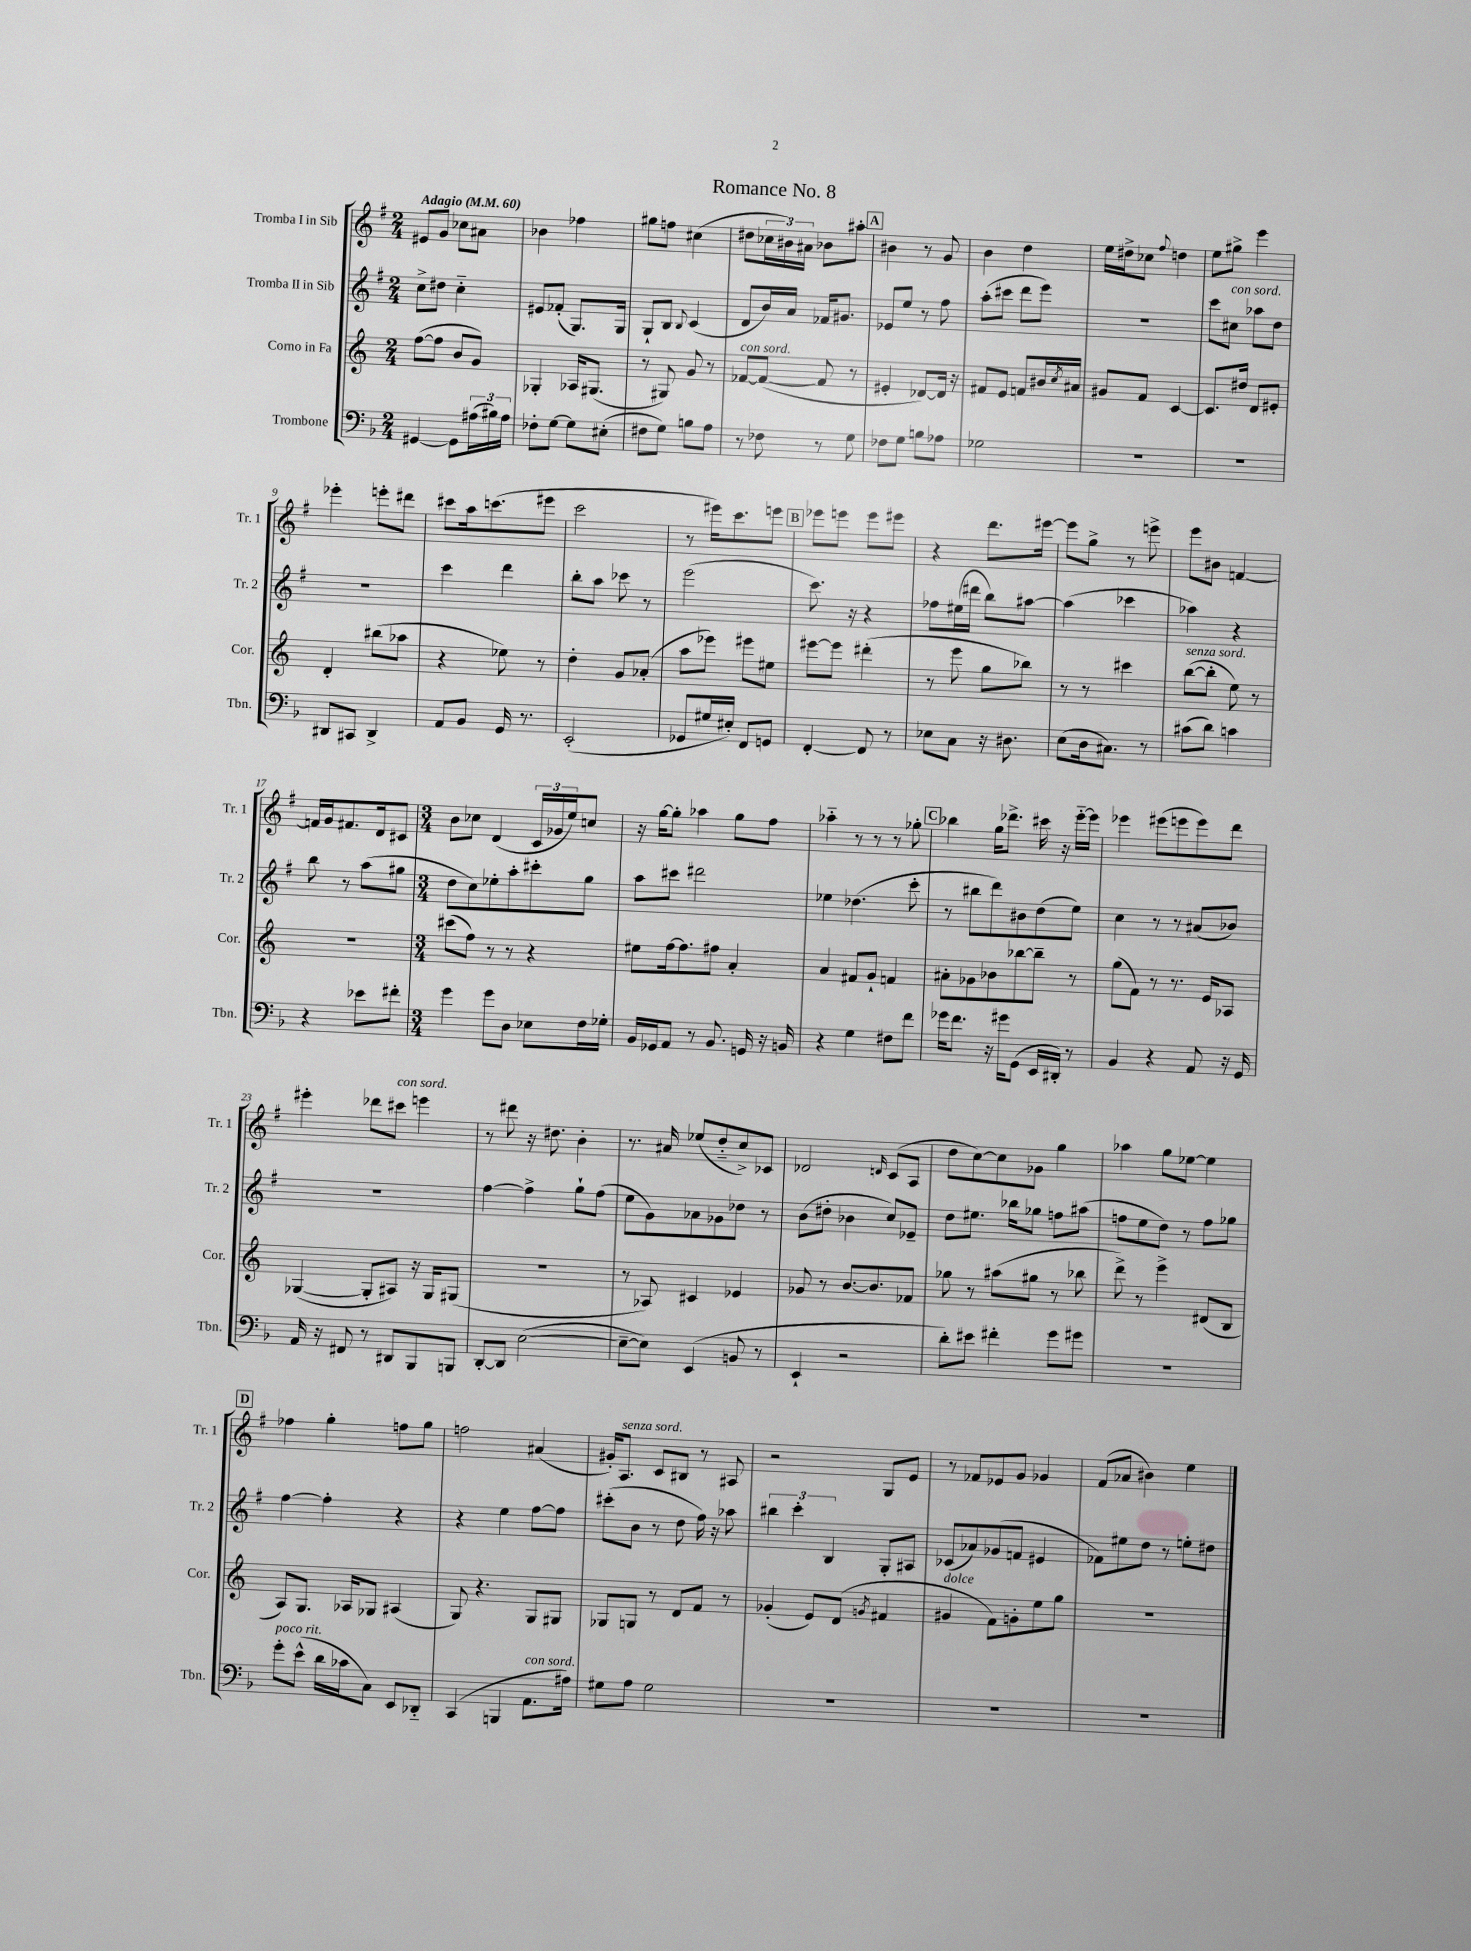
\header { title = "Romance No. 8" }
<<
\new StaffGroup <<
\new Staff = "s0" \with { instrumentName = "Tromba I in Sib" shortInstrumentName = "Tr. 1" } {
    \clef treble \key g \major \numericTimeSignature \time 2/4 \tempo "Adagio" 4 = 60
    eis'8 g'8 ces''8 ais'8 |
    bes'4 fes''4 |
    gis''8 f''8 cis''4( |
    dis''8 \tuplet 3/2 { ces''16 bis'16) ais'16 } bes'8 ais''8-. |
    \mark \markup { \box "A" } bis'4 r8 g'8 |
    b'4 d''4 |
    e''16 dis''16-> ces''8 \appoggiatura { fis''8 } d''4 |
    e''8 gis''8-> e'''4 |
    ees'''4-. e'''8-. dis'''8 |
    cis'''8 a''16 c'''8.( eis'''8 |
    c'''2 |
    r8 eis'''16) c'''8. e'''8 |
    \mark \markup { \box "B" } ees'''8 e'''8 e'''8 eis'''8 |
    r4 d'''8. eis'''16~ |
    eis'''8 g''8-> r8 e'''8-> |
    e'''8 bis'8 f'4~ |
    f'16 g'16 fis'8. d'16 cis'8 |
    \numericTimeSignature \time 3/4 b'8 ces''8 d'4( \tuplet 3/2 { c'16 ges'16 e''16) } c''8 |
    r16 g''16~ g''8-. aes''4 g''8 fis''8 |
    aes''4-_ r8 r8 r8 ges''8-. |
    \mark \markup { \box "C" } bes''4 g''16 des'''8.-> cis'''16 r16 e'''16~-_ e'''16 |
    ees'''4 eis'''8( e'''8 e'''8) d'''8 |
    eis'''4-. des'''8 cis'''8^\markup { \italic "con sord." } e'''4 |
    r8 dis'''8 r16 dis''8. b'4-. |
    r8. ais'16 ees''8( d''8-_ c''8->) ces'8 |
    des'2 \grace { d'16 } c'8( a8 |
    d''8 c''8~) c''8 ges'8 g''4 |
    aes''4 g''8 ees''8~ ees''4 |
    \mark \markup { \box "D" } fes''4 g''4-. f''8 g''8 |
    f''2 ais'4( |
    gis'16-.) a8.^\markup { \italic "senza sord." } c'8 bis8 r8 ais8 |
    r2 g8 e'8 |
    r8 fes'8 ees'8 g'8 ges'4 |
    fis'8( aes'8 bis'4) e''4 \bar "|." |
}
\new Staff = "s1" \with { instrumentName = "Tromba II in Sib" shortInstrumentName = "Tr. 2" } {
    \clef treble \key g \major \numericTimeSignature \time 2/4
    c''8-> dis''8 c''4-_ |
    eis'8 fes'8-.( g8.) g16 |
    g8-! b8 \appoggiatura { b8 } c'4( |
    d'8 b'16) a'16 fes'16 gis'8. |
    \mark \markup { \box "A" } ees'8 e''8 r8 fis''8 |
    a''8-.( cis'''8 d'''8 e'''8) |
    r2 |
    c'''8 cis''8^\markup { \italic "con sord." } aes''8 d''8 |
    r2 |
    c'''4 d'''4 |
    b''8-. a''8 ces'''8 r8 |
    e'''2( |
    \mark \markup { \box "B" } c'''8.) r16 r4 |
    fes''8 eis''16( dis'''16 b''8) ais''8~ |
    ais''4( ces'''4 |
    aes''4) r4 |
    b''8 r8 a''8( gis''8 |
    \numericTimeSignature \time 3/4 d''8 c''8) ees''8-. a''8-. cis'''8-. g''8 |
    a''8 cis'''8 dis'''2 |
    ees''4 des''4.( c'''8-. |
    \mark \markup { \box "C" } r8 bis''8 d'''8) bis'8 d''8( e''8) |
    c''4 r8 r8 ais'8( bes'8) |
    R2. |
    fis''4~ fis''4-> g''8-! fis''8( |
    e''8 g'8) aes'8 ges'8 des''8 r8 |
    b'8( dis''8-. bes'4 c''8) ees'8-- |
    d''8 eis''8. bes''16 ges''8 f''8 ais''8( |
    f''8 e''8 d''8) r8 f''8 ges''8 |
    \mark \markup { \box "D" } fis''4~ fis''4-. r4 |
    r4 e''4 fis''8~ fis''8 |
    cis'''8-.( b'8 r8 d''8 fis''16) r16 aes''8 |
    \tuplet 3/2 { bis''4 c'''4-. b4 } g8-. ais8 |
    ces'8( aes'8) ges'8( f'8 eis'4 |
    fes'8) eis''8 d''8 r8 e''8-. dis''8 \bar "|." |
}
\new Staff = "s2" \with { instrumentName = "Corno in Fa" shortInstrumentName = "Cor." } {
    \clef treble \key c \major \numericTimeSignature \time 2/4
    f''8~( f''8 b'8 g'8) |
    ges4-. aes16 gis8.( |
    r8 gis8) g'8 r8 |
    fes'8~^\markup { \italic "con sord." } fes'8~( fes'8 r8 |
    \mark \markup { \box "A" } eis'4-. des'8~) des'16 r16 |
    fis'8 e'8 f'8 bis'16 \acciaccatura { c''8 } ais'16 |
    gis'8 f'8 c'4~ |
    c'8. dis''16 d'8 eis'8-. |
    d'4-. bis''8( aes''8 |
    r4 ees''8) r8 |
    d''4-. g'8 aes'8-.( |
    a''8 ees'''8) eis'''8 eis''8 |
    \mark \markup { \box "B" } eis'''8~ eis'''8 dis'''4-.( |
    r8 e'''8 g''8 bes''8) |
    r8 r8 cis'''4 |
    b''8~^\markup { \italic "senza sord." }( b''8-. e''8) r8 |
    r2 |
    \numericTimeSignature \time 3/4 cis'''8( f''8) r8 r8 r4 |
    eis''8 f''16~ f''8. fis''8 a'4-. |
    a'4 fis'8 g'8-! f'4 |
    \mark \markup { \box "C" } ais'8-. ges'8 bes'8 bes''8~ bes''8-- r8 |
    g''8( f'8) r8 r8. e'16 aes8 |
    ges4~( ges8-. ais8) r16 ges16 gis8( |
    r2. |
    r8 aes8) cis'4 ees'4 |
    ges'8 r8 b'8.~ b'8. fes'8 |
    ges''8 r8 ais''8( gis''8 r8 bes''8 |
    d'''8->) r8 e'''4-> dis'8( b8 |
    \mark \markup { \box "D" } a8) g8. aes16 ges8 ais4( |
    g8) r4. g8 gis8 |
    ges8 g8 r8 d'8 f'8 r8 |
    ges'4-.( e'8) d'8( \acciaccatura { g'8 } fis'4 |
    gis'4^\markup { \italic "dolce" } f'8) g'8-. e''8 g''8 |
    R2. \bar "|." |
}
\new Staff = "s3" \with { instrumentName = "Trombone" shortInstrumentName = "Tbn." } {
    \clef bass \key f \major \numericTimeSignature \time 2/4
    gis,4~ gis,8 \tuplet 3/2 { ais16( bis16) ais16 } |
    fes8-. g8~ g8 eis8-.( |
    fis8 g8) b8 a8 |
    r8 fes8 r8 g8 |
    \mark \markup { \box "A" } fes8 g8 b8 aes8 |
    ges2 |
    R2 |
    R2 |
    dis,8 cis,8 dis,4-> |
    a,8 bes,8 g,16 r8. |
    e,2-.( |
    ges,8 gis16 eis16-.) f,8 g,8 |
    \mark \markup { \box "B" } f,4~-. f,8 r8 |
    ees8 c8 r16 dis8. |
    e8( d16 cis8.) r8 |
    cis'8( d'8) c'4 |
    r4 ees'8 fis'8-. |
    \numericTimeSignature \time 3/4 g'4 g'8 d8 ees8 f16 ges16-. |
    bes,16 ges,16 a,8 r8 bes,8. g,16 r16 b,16 |
    r4 g4 fis8 f'8 |
    \mark \markup { \box "C" } ges'16 f'8. r16 gis'16 g,8( e,16 dis,16-.) r8 |
    bes,4 r4 a,8 r16 g,16 |
    a,16 r16 fis,8 r8 dis,8 bes,,8 b,,8 |
    d,8~-. d,8 e2~( |
    e8~-- e8) e,4( b,8 r8 |
    e,4-! r2 |
    d'8-.) eis'8 fis'4-. g'8 gis'8 |
    R2. |
    \mark \markup { \box "D" } g'8-.^\markup { \italic "poco rit." } e'8-^( d'16 ces'16 c8) e,8 des,8-_ |
    c,4( b,,4 a,8.^\markup { \italic "con sord." } ais16) |
    gis8 a8 gis2 |
    R2. |
    R2. |
    R2. \bar "|." |
}
>>
>>
